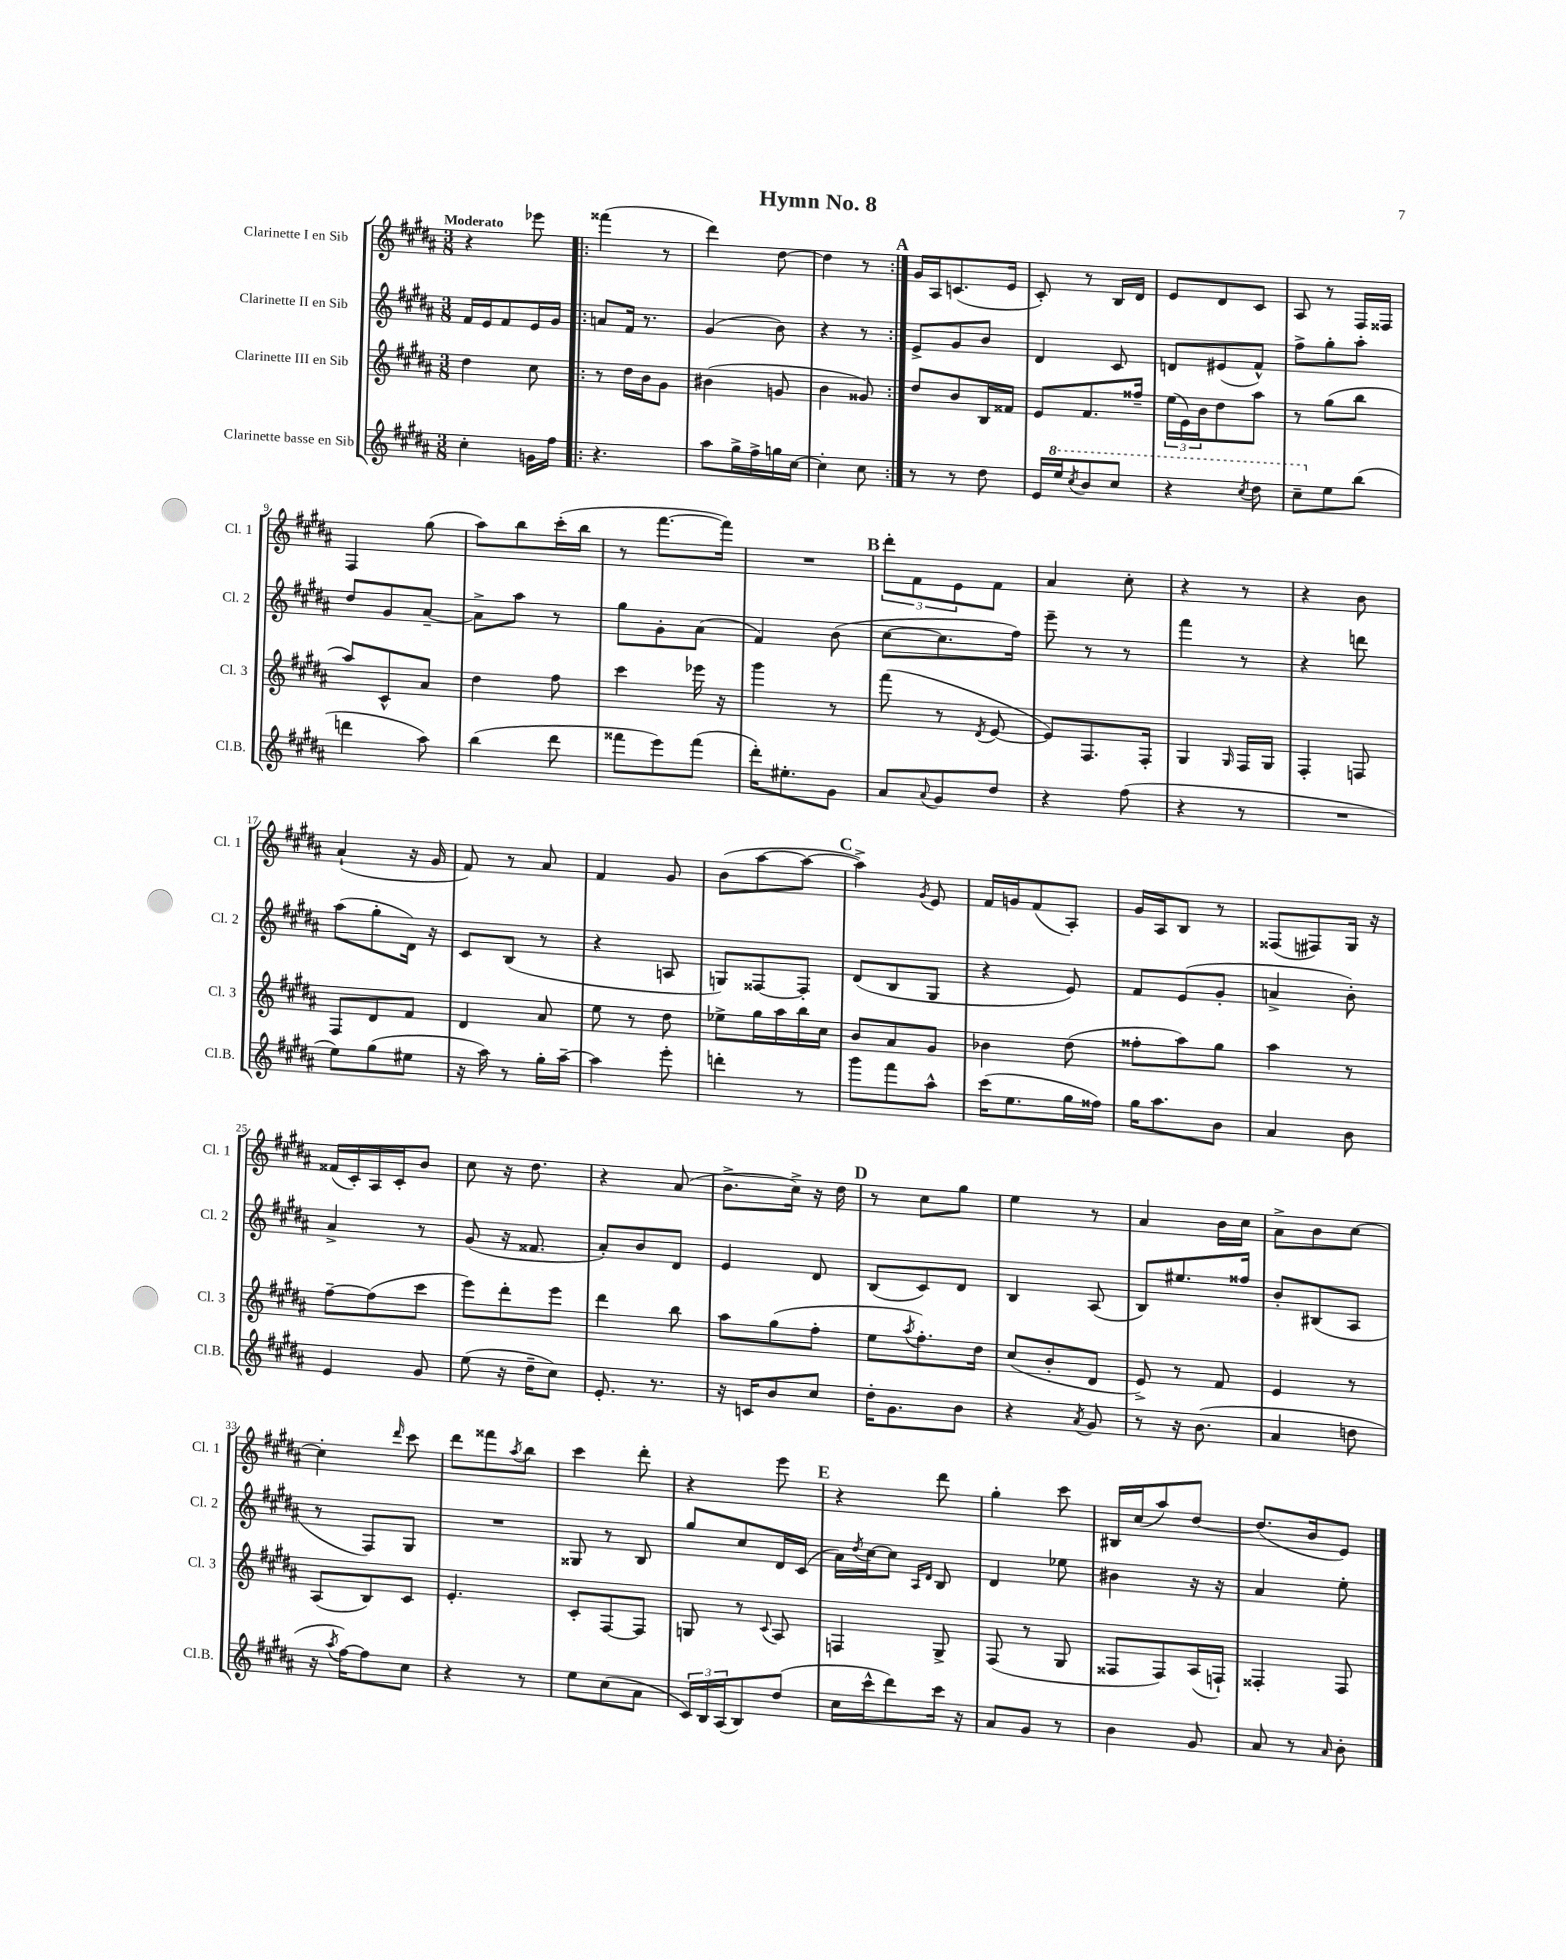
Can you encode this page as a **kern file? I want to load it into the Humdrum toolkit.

**kern	**kern	**kern	**kern
*part4	*part3	*part2	*part1
*staff4	*staff3	*staff2	*staff1
*I"Clarinette basse en Sib	*I"Clarinette III en Sib	*I"Clarinette II en Sib	*I"Clarinette I en Sib
*I'Cl.B.	*I'Cl. 3	*I'Cl. 2	*I'Cl. 1
*clefG2	*clefG2	*clefG2	*clefG2
*k[f#c#g#d#a#]	*k[f#c#g#d#a#]	*k[f#c#g#d#a#]	*k[f#c#g#d#a#]
*M3/8	*M3/8	*M3/8	*M3/8
=1	=1	=1	=1
!	!	!	!LO:TX:a:B:t=Moderato
4cc#'\	4dd#\	16f#/LL	4r
.	.	16e/J	.
.	.	8f#/	.
16gn\LL	8cc#\	16e/L	8eee-X\
16ff#\JJ	.	16g#/JJ	.
=2!|:	=2!|:	=2!|:	=2!|:
4.r	8r	8an/L	(4fff##X\
.	16dd#\LL	16f#/Jk	.
.	16b\J	8.r	.
.	8g#\J	.	8r
=3	=3	=3	=3
8aa#\L	(4b#X\	(4g#/	4ddd#\)
16gg#^\L	.	.	.
16ff#^\	.	.	.
16ggn\	8gn/	8b\)	[8dd#\
[16cc#\JJ	.	.	.
=4	=4	=4	=4
4cc#'\]	4b\	4r	4dd#\]
8cc#\	8g##X/)	8r	8r
!!LO:REH:place=s1:t=A
=5:|!	=5:|!	=5:|!	=5:|!
8r	8dd#/L	8e^/L	16g#/LL
.	.	.	16A#/J
8r	8b/	8g#/	(8.cn/
8dd#\	16B/L	8b/J	.
.	16f##X/JJ	.	16e/Jk
=6	=6	=6	=6
16e/LL	8e/L	4d#/	8c#'/)
*8va	*	*	*
16eee/J	.	.	.
8qccc#/	.	.	.
8bb/	8.f#/	.	8r
8ccc#/J	.	8c#/	16B/LL
.	16ff##X~/Jk	.	16d#/JJ
=7	=7	=7	=7
4r	(24ee\LL	8dn/L	8e/L
.	24e\)	.	.
.	24b\J	.	.
.	8dd#\	(8e#X/	8d#/
8qccc#/	.	.	.
8ddd#\	8aa#\J	8f#^^/J)	8c#/J
=8	=8	=8	=8
8ccc#~\L	8r	8ff#^\L	8A#/
*X8va	*	*	*
8ee\	(8gg#\L	8gg#'\	8r
(8bb\J	8bb\J	8aa#'\J	16F#/LL
.	.	.	16F##X/JJ
!!LO:LB:g=z
=9	=9	=9	=9
4dddn\	8aa#/L)	8dd#/L	4F#/
.	8c#^^/	8g#/	.
8aa#\)	8a#/J	[8a#~/J	(8gg#\
=10	=10	=10	=10
(4bb\	4dd#\	8a#^\L]	8aa#\L)
.	.	8aa#\J	8bb\
8ddd#\	8ff#\	8r	(16ccc#'\L
.	.	.	16bb\JJ
=11	=11	=11	=11
8fff##X\L	4ccc#\	8gg#\L	8r
8eee\)	.	8g#'\	[8.fff#\L
(8fff##\J	16eee-X\	(8a#\J	.
.	16r	.	16fff#\Jk])
=12	=12	=12	=12
16ddd#'\KL)	4ggg#\	4f#/)	4.r
8.ee#X'\	.	.	.
8g#\J	8r	(8b\	.
!!LO:REH:place=s1:t=B
=13	=13	=13	=13
8a#/L	(8fff#\	[8cc#\L	12ddd#'\L
.	.	.	12f#\
8qqa#/	.	.	.
8g#/	8r	8.cc#\]	.
.	.	.	12e\
.	8qd#/	.	.
8dd#/J	[8e/	.	8f#\J
.	.	16ff#\Jk)	.
=14	=14	=14	=14
4r	8e/L])	8eee~\	4a#/
.	8.F#/	8r	.
(8ff#\	.	8r	8cc#'\
.	16F#'/Jk	.	.
=15	=15	=15	=15
4r	4G#/	4fff#\	4r
.	16qqG#/	.	.
8r	16F#/LL	8r	8r
.	16G#/JJ	.	.
=16	=16	=16	=16
4.r	4F#'/	4r	4r
.	8Fn/	8dddn\	8b\
!!LO:LB:g=z
=17	=17	=17	=17
8ee\L)	8F#/L	(8aa#\L	(4a#`/
(8gg#\	8d#/	8gg#'\	.
8ee#X\J	8f#/J	16d#\Jk)	16r
.	.	16r	16g#/
=18	=18	=18	=18
16r	4d#/	8c#/L	8f#/)
16aa#\)	.	.	.
8r	.	(8B/J	8r
16gg#'\LL	8a#/	8r	8a#/
[16aa#~\JJ	.	.	.
=19	=19	=19	=19
4aa#\]	8ee\	4r	4f#/
.	8r	.	.
8eee'\	8dd#\	8An/	8g#/
=20	=20	=20	=20
4dddn'\	8ee-X^\L	8Gn/L)	(8b\L
.	16gg#\L	[8F##X/	[8aa#\
.	16aa#\	.	.
8r	16bb\	8F##'/J]	8aa#\J_
.	16cc#\JJ	.	.
!!LO:REH:place=s1:t=C
=21	=21	=21	=21
8ggg#\L	8b/L	(8d#/L	4aa#^\])
8fff#\	8a#/	8B/	.
.	.	.	8qg#/
8aa#^^\J	8g#/J	8G#/J	8e/
=22	=22	=22	=22
(16ccc#\KL	4b-X\	4r	16f#/LL
8.ee\	.	.	16gn/J
.	.	.	(8f#/
16gg#\L	(8dd#\	8e/)	8A#'/J)
16ff##X\JJ)	.	.	.
=23	=23	=23	=23
16gg#\KL	8ff##X'\L	8f#/L	16g#/LL
8.aa#\	.	.	16A#/J
.	8aa#\)	(8e/	8B/J
8b\J	8gg#\J	8g#'/J	8r
=24	=24	=24	=24
4a#/	4aa#\	4an^/	(8F##X/L
.	.	.	8F#X/)
8b\	8r	8b'\)	16G#/Jk
.	.	.	16r
!!LO:LB:g=z
=25	=25	=25	=25
4e/	[8ff#~\L	4a#^/	(16f##X/LL
.	.	.	16c#'/)
.	(8ff#\]	.	16A#/
.	.	.	16c#'/J
8g#/	8ccc#\J	8r	8b/J
=26	=26	=26	=26
(8ee\	8eee\L)	(8g#/	8cc#\
16r	8ddd#'\	16r	16r
16dd#~\KL	.	8.f##X/	8.dd#\
8cc#\J)	8eee\J	.	.
=27	=27	=27	=27
8.e'/	4ddd#\	8a#'/L)	4r
.	.	8b/	.
8.r	.	.	.
.	8bb\	8d#/J	(8a#/
=28	=28	=28	=28
16r	8aa#\L	4e/	8.b^\L
16cn/KL	.	.	.
8b/	(8gg#\	.	.
.	.	.	16cc#^\Jk)
8cc#/J	8ff#'\J	8d#/	16r
.	.	.	16dd#\
!!LO:REH:place=s1:t=D
=29	=29	=29	=29
16dd#'\KL	8ee\L	(8B/L	8r
8.g#\	.	.	.
.	8qaa#/	.	.
.	8.ff#'\)	8c#/)	8cc#\L
8b\J	.	8d#/J	8gg#\J
.	16dd#\Jk	.	.
=30	=30	=30	=30
4r	(8cc#/L	4B/	4ee\
.	8b'/	.	.
8qa#/	.	.	.
8g#/	8d#/J	(8A#/	8r
=31	=31	=31	=31
8r	8e^/)	8B/L)	4a#/
16r	8r	8.ee#X/	.
(8.b\	.	.	.
.	8f#/	.	16b\LL
.	.	16ff##X/Jk	16cc#\JJ
=32	=32	=32	=32
4a#/	4e/	8b'/L	8a#^\L
.	.	(8B#X/	8b\
8ddn\	8r	8A#/J	[8cc#\J
!!LO:LB:g=z
=33	=33	=33	=33
16r	(8A#/L	8r	4cc#'\]
8qaa#/	.	.	.
[16ff#\KL)	.	.	.
8ff#\]	8B/)	8F#/L)	.
.	.	.	16qqddd#/
8cc#\J	8c#/J	8G#/J	8ccc#\
=34	=34	=34	=34
4r	4.e'/	4.r	8ddd#\L
.	.	.	8fff##X\
.	.	.	8qaa#/
8r	.	.	8bb\J
=35	=35	=35	=35
8ee\L	8c#'/L	8G##X/	4ccc#\
(8cc#\	[8F#/	8r	.
8a#\J	8F#/J]	8B/	8ddd#'\
=36	=36	=36	=36
24c#/LL)	8Gn/	8gg#/L	4r
24B/	.	.	.
(24A#/J	.	.	.
8B/)	8r	8cc#/	.
.	8qqc#/	.	.
(8dd#/J	8A#/	16d#/L	8eee\
.	.	(16c#/JJ	.
!!LO:REH:place=s1:t=E
=37	=37	=37	=37
16cc#\LL	4Fn/	16a#\LL)	4r
.	.	8qdd#/	.
16ccc#^^\J	.	[16cc#\J	.
8ddd#\)	.	8cc#\J]	.
.	.	16qqA#/LL	.
.	.	16qqd#/JJ	.
16ccc#\Jk	8G#^/	8B/	8ddd#\
16r	.	.	.
=38	=38	=38	=38
8a#/L	(8F#/	4d#/	4gg#'\
8g#/J	8r	.	.
8r	8G#/	8ee-X\	8ccc#\
=39	=39	=39	=39
4b\	8F##X/L	4b#X\	16B#X/LL
.	.	.	(16cc#/J
.	8F##/)	.	8aa#/)
8g#/	(16A#/L	16r	[8dd#/J
.	16Fn`/JJ)	16r	.
=40	=40	=40	=40
8a#/	4F##X'/	4a#/	(8.dd#/L]
8r	.	.	.
.	.	.	16b/k
16qqa#/	.	.	.
8b'\	8F##/	8ee'\	8e/J)
==	==	==	==
*-	*-	*-	*-
